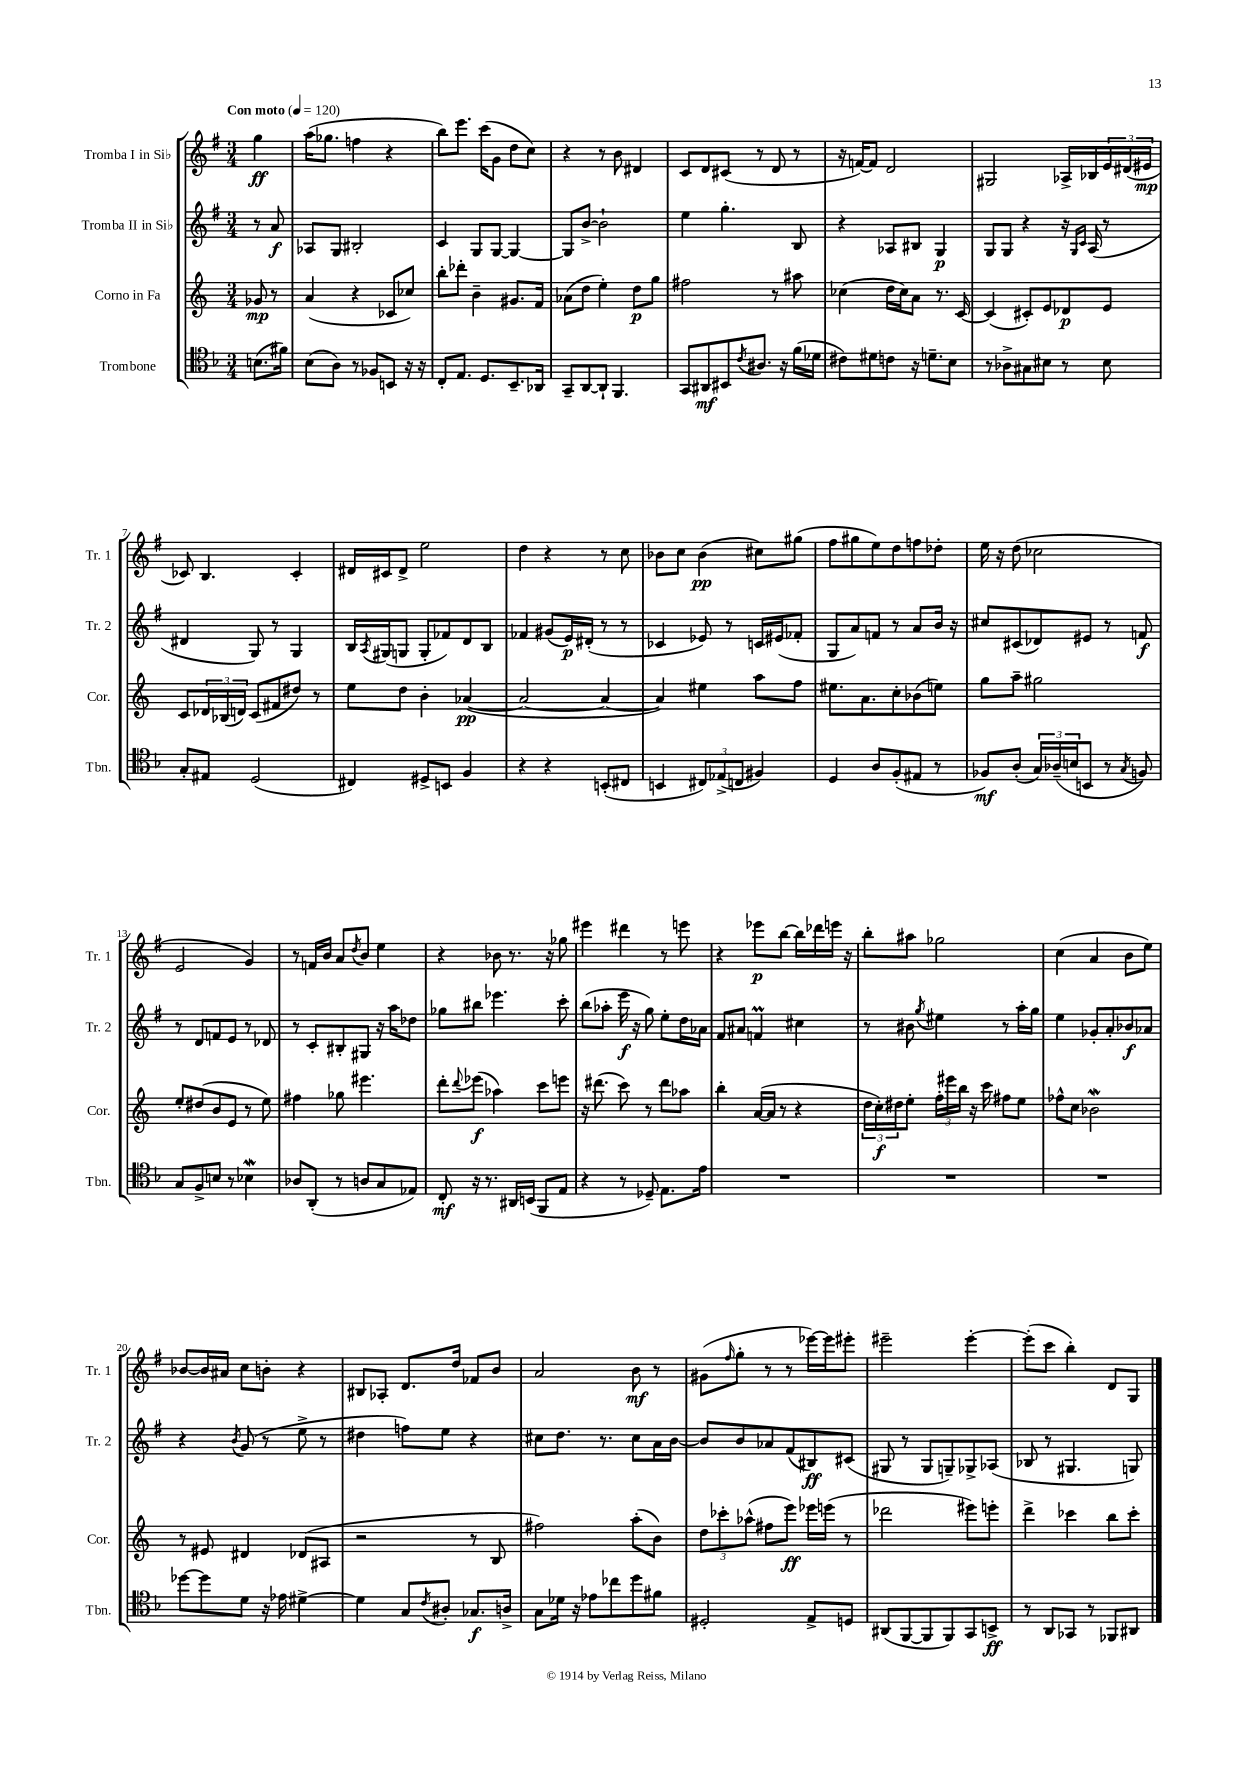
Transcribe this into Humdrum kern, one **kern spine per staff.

**kern	**dynam	**kern	**dynam	**kern	**dynam	**kern	**dynam
*part4	*part4	*part3	*part3	*part2	*part2	*part1	*part1
*staff4	*staff4	*staff3	*staff3	*staff2	*staff2	*staff1	*staff1
*I"Trombone	*	*I"Corno in Fa	*	*I"Tromba II in Si♭	*	*I"Tromba I in Si♭	*
*I'Tbn.	*	*I'Cor.	*	*I'Tr. 2	*	*I'Tr. 1	*
*clefC4	*	*clefG2	*	*clefG2	*	*clefG2	*
*k[b-]	*	*k[]	*	*k[f#]	*	*k[f#]	*
*M3/4	*	*M3/4	*	*M3/4	*	*M3/4	*
*MM120	*	*MM120	*	*MM120	*	*MM120	*
=	=	=	=	=	=	=	=
!	!	!	!	!	!	!LO:TX:a:B:t=Con moto	!
(8.Bn\L	.	8g-X/	mp	8r	.	4gg\	ff
.	.	8r	.	8a/	f	.	.
16f#X\Jk)	.	.	.	.	.	.	.
=1	=1	=1	=1	=1	=1	=1	=1
(8B-\L	.	(4a/	.	8A-X/L	.	(16aa\KL	.
.	.	.	.	.	.	8.gg-X\J	.
8A\J)	.	.	.	8G/J	.	.	.
8r	.	4r	.	2B#X'/	.	4ffn\	.
8F-X/L	.	.	.	.	.	.	.
8BBn/J	.	8c-X/L	.	.	.	4r	.
16r	.	8cc-X/J)	.	.	.	.	.
16r	.	.	.	.	.	.	.
=2	=2	=2	=2	=2	=2	=2	=2
8C'/L	.	8bb'\L	.	4c/	.	8bb\L)	.
8.E/J	.	8ddd-X'\J	.	.	.	8.eee\J	.
.	.	4b~\	.	8G/L	.	.	.
8.D/L	.	.	.	.	.	(16ccc\KL	.
.	.	.	.	[8G/J	.	8g\J	.
8.BB-~/	.	8.g#X/L	.	4G/_	.	8dd\L	.
.	.	.	.	.	.	8cc\J)	.
16AA-X/Jk	.	16f/Jk	.	.	.	.	.
=3	=3	=3	=3	=3	=3	=3	=3
8GG~/L	.	(8a-X\L	.	8G/L]	.	4r	.
[8AA/	.	8dd\J	.	[8b^/J	.	.	.
8AA`/J]	.	4ee'\)	.	2b`\]	.	8r	.
4.FF/	.	.	.	.	.	8b\	.
.	.	8dd\L	p	.	.	4d#X/	.
.	.	8gg\J	.	.	.	.	.
=4	=4	=4	=4	=4	=4	=4	=4
8GG/L	.	2ff#X\	.	4ee\	.	8c/L	.
8AA#X/	mf	.	.	.	.	8d/	.
8BB#X/	.	.	.	4.gg'\	.	(8c#X/J	.
8qc/	.	.	.	.	.	.	.
8.A#X/J	.	.	.	.	.	8r	.
.	.	8r	.	.	.	8d/	.
16r	.	.	.	.	.	.	.
(16f\LL	.	8aa#X\	.	8B/	.	8r	.
16d-X\JJ	.	.	.	.	.	.	.
=5	=5	=5	=5	=5	=5	=5	=5
8c#X\L)	.	(4cc-X\	.	4r	.	16r	.
.	.	.	.	.	.	[16fn/KL)	.
8d#X\	.	.	.	.	.	8f/J]	.
8cn\J	.	16dd\LL	.	8A-X/L	.	2d/	.
.	.	16cc-\J)	.	.	.	.	.
16r	.	8a\J	.	8B#X/J	.	.	.
8.dn~\L	.	.	.	.	.	.	.
.	.	8.r	.	4G/	p	.	.
8B-\J	.	.	.	.	.	.	.
.	.	[16c/	.	.	.	.	.
=6	=6	=6	=6	=6	=6	=6	=6
8r	.	(4c/]	.	8G/L	.	2G#X/	.
8A-X^\L	.	.	.	8G/J	.	.	.
8G#X\	.	8c#X'/L)	.	4r	.	.	.
8B#X\J	.	8e/	.	.	.	.	.
8r	.	8d-X/	p	16r	.	16A-X^/LL	.
.	.	.	.	16qqG/LL	.	.	.
.	.	.	.	16qqc/JJ	.	.	.
.	.	.	.	(16A/	.	16B-X/	.
8B#\	.	8e/J	.	8r	.	24e/	.
.	.	.	.	.	.	(24d#X/	.
.	.	.	.	.	.	24e#X/JJ	mp
!!LO:LB:g=z
=7	=7	=7	=7	=7	=7	=7	=7
8G'/L	.	8c/L	.	4d#X/	.	8c-X/)	.
8E#X/J	.	24d-X/L	.	.	.	4.B/	.
.	.	(24B-X/	.	.	.	.	.
.	.	24dn/JJ)	.	.	.	.	.
(2D/	.	(8c/L	.	8G/)	.	.	.
.	.	8f#X/	.	8r	.	.	.
.	.	8dd#X/J)	.	4G/	.	4c-'/	.
.	.	8r	.	.	.	.	.
=8	=8	=8	=8	=8	=8	=8	=8
4C#X/)	.	8ee\L	.	16B/LL	.	16d#X/LL	.
.	.	.	.	8qA/	.	.	.
.	.	.	.	(16G#X/J	.	16c#X/J	.
.	.	8dd\J	.	8Gn/J	.	8d#^/J	.
8D#X^/L	.	4b'\	.	8G'/L	.	2ee\	.
8BBn/J	.	.	.	8f-X/)	.	.	.
4F/	.	([4a-X/	pp	8d/	.	.	.
.	.	.	.	8B/J	.	.	.
=9	=9	=9	=9	=9	=9	=9	=9
4r	.	2a-/_	.	4f-X/	.	4dd\	.
4r	.	.	.	(8g#X/L	.	4r	.
.	.	.	.	16e/L)	p	.	.
.	.	.	.	(16d#X'/JJ	.	.	.
(8BBn'/L	.	4a-/_	.	8r	.	8r	.
8C#X/J	.	.	.	8r	.	8cc\	.
=10	=10	=10	=10	=10	=10	=10	=10
4BBn/	.	4a-/])	.	4c-X/	.	8b-X\L	.
.	.	.	.	.	.	8cc\J	.
12C#X/L)	.	4ee#X\	.	8e-X/)	.	(4b-\	pp
(12E-X^/	.	.	.	.	.	.	.
.	.	.	.	8r	.	.	.
12Cn/J	.	.	.	.	.	.	.
4F#X/)	.	8aa\L	.	16cn/LL	.	8cc#X\L)	.
.	.	.	.	(16e#X/J	.	.	.
.	.	8ff\J	.	8f-X'/J	.	(8gg#X\J	.
=11	=11	=11	=11	=11	=11	=11	=11
4D/	.	8.ee#X\L	.	8G/L	.	8ff#\L	.
.	.	.	.	8a/)	.	8gg#X\	.
.	.	8.a\	.	.	.	.	.
8A/L	.	.	.	8fn/J	.	8ee\)	.
(8F'/	.	8cc'\	.	8r	.	8dd\	.
8E#X/J	.	(8b-X\	.	8a/L	.	8ffn\	.
8r	.	8een\J)	.	16b/Jk	.	8dd-X'\J	.
.	.	.	.	16r	.	.	.
=12	=12	=12	=12	=12	=12	=12	=12
8F-X/L)	mf	8gg\L	.	8cc#X/L	.	16ee\	.
.	.	.	.	.	.	16r	.
(8A'/J	.	8aa~\J	.	(8c#X/	.	(8dd\	.
24G/LL)	.	2gg#X\	.	8d-X/)	.	2cc-X\	.
(24A-X~/	.	.	.	.	.	.	.
24Bn/J	.	.	.	.	.	.	.
8BBn/J	.	.	.	8e#X/J	.	.	.
8r	.	.	.	8r	.	.	.
8qG/	.	.	.	.	.	.	.
8Fn/)	.	.	.	8fn/	f	.	.
!!LO:LB:g=z
=13	=13	=13	=13	=13	=13	=13	=13
8G/L	.	8ee'/L	.	8r	.	2e/	.
8F^/	.	(8dd#X/	.	8d/L	.	.	.
8Bn/J	.	8b/	.	8fn/	.	.	.
8r	.	8e/J	.	8e/J	.	.	.
4B-Xw\	.	8r	.	8r	.	4g/)	.
.	.	8ee\)	.	8d-X/	.	.	.
=14	=14	=14	=14	=14	=14	=14	=14
8A-X/L	.	4ff#X\	.	8r	.	8r	.
(8AA'/J	.	.	.	8c'/L	.	16fn/LL	.
.	.	.	.	.	.	16b/JJ	.
8r	.	8gg-X\	.	8B#X'/	.	8a/L	.
.	.	.	.	.	.	8qdd/	.
8An/L	.	4.eee#X\	.	8G#X/J	.	8b/J	.
8G/	.	.	.	16r	.	4ee\	.
.	.	.	.	16aa\KL	.	.	.
8E-X/J)	.	.	.	8dd-X\J	.	.	.
=15	=15	=15	=15	=15	=15	=15	=15
8C'/	mf	8ddd'\L	.	8gg-X\L	.	4r	.
.	.	8qqddd/	.	.	.	.	.
16r	.	(8eee-X\J	f	8bb#X\J	.	.	.
8.r	.	.	.	.	.	.	.
.	.	4aa-X\)	.	4.eee-X\	.	8b-X\	.
16AA#X/LL	.	.	.	.	.	8.r	.
(16BBn/JJ	.	.	.	.	.	.	.
8FF/L	.	8ccc\L	.	.	.	.	.
.	.	.	.	.	.	16r	.
8E/J	.	8eeen\J	.	8ccc'\	.	8gg-X\	.
=16	=16	=16	=16	=16	=16	=16	=16
4r	.	16r	.	(8bb\L	.	4eee#X\	.
.	.	(8.ddd#X\	.	.	.	.	.
.	.	.	.	8aa-X'\J	.	.	.
8r	.	8ccc\)	.	16eee\	f	4ddd#X\	.
.	.	.	.	16r	.	.	.
8D-X~/)	.	8r	.	8gg\)	.	.	.
8.E\L	.	8ddd#\L	.	8ee'\L	.	8r	.
.	.	8aa-X\J	.	16dd\L	.	8eeen\	.
16e\Jk	.	.	.	16a-X\JJ	.	.	.
=17	=17	=17	=17	=17	=17	=17	=17
2.r	.	4bb'\	.	8f#/L	.	4r	.
.	.	.	.	8a#X/J	.	.	.
.	.	([16a/LL	.	4fnM/	.	8eee-X\L	p
.	.	16a/JJ]	.	.	.	.	.
.	.	8r	.	.	.	[8bb\J	.
.	.	4r	.	4cc#X\	.	16bb\LL]	.
.	.	.	.	.	.	16ddd-X\	.
.	.	.	.	.	.	16eeen\JJ	.
.	.	.	.	.	.	16r	.
=18	=18	=18	=18	=18	=18	=18	=18
2.r	.	24dd\LL	.	8r	.	8bb'\L	.
.	.	24cc'\)	f	.	.	.	.
.	.	24dd#X\J	.	.	.	.	.
.	.	8ee'\J	.	8b#X\	.	8aa#X\J	.
.	.	.	.	8qgg/	.	.	.
.	.	24ff'\LL	.	4ee#X\	.	2gg-X\	.
.	.	24eee#X\	.	.	.	.	.
.	.	24bb\JJ	.	.	.	.	.
.	.	16r	.	.	.	.	.
.	.	16ccc\	.	.	.	.	.
.	.	8ff#X\L	.	8r	.	.	.
.	.	8ee\J	.	16aa'\LL	.	.	.
.	.	.	.	16gg\JJ	.	.	.
=19	=19	=19	=19	=19	=19	=19	=19
2.r	.	8ff-X^^\L	.	4ee\	.	(4cc\	.
.	.	8cc\J	.	.	.	.	.
.	.	2b-Xw\	.	8g-X'/L	.	4a/	.
.	.	.	.	8a'/	.	.	.
.	.	.	.	8b-X/	f	8b\L	.
.	.	.	.	8a-X/J	.	8ee\J)	.
!!LO:LB:g=z
=20	=20	=20	=20	=20	=20	=20	=20
[8dd-X\L	.	8r	.	4r	.	[8b-X/L	.
8dd-\]	.	8e#X/	.	.	.	16b-/L]	.
.	.	.	.	.	.	16a#X/JJ	.
.	.	.	.	8qb/	.	.	.
8d\J	.	4d#X/	.	(8g/	.	8cc\L	.
16r	.	.	.	8r	.	8bn'\J	.
16e-X\	.	.	.	.	.	.	.
[4d#X^\	.	(8d-X/L	.	8ee^\	.	4r	.
.	.	8A#X/J	.	8r	.	.	.
=21	=21	=21	=21	=21	=21	=21	=21
4d#\]	.	2r	.	4dd#X\	.	8B#X/L	.
.	.	.	.	.	.	8A-X'/J	.
8G/L	.	.	.	8ffn\L)	.	8.d/L	.
8qc/	.	.	.	.	.	.	.
8A#X'/J	.	.	.	8ee\J	.	.	.
.	.	.	.	.	.	16dd/Jk	.
8.G-X/L	f	8r	.	4r	.	8f-X/L	.
.	.	8B/	.	.	.	8b/J	.
16An^/Jk	.	.	.	.	.	.	.
=22	=22	=22	=22	=22	=22	=22	=22
8G\L	.	2ff#X\)	.	8cc#X\L	.	2a/	.
16d-X\Jk	.	.	.	8.dd\J	.	.	.
16r	.	.	.	.	.	.	.
8e-X\L	.	.	.	.	.	.	.
.	.	.	.	8.r	.	.	.
8cc-X\	.	.	.	.	.	.	.
8dd\	.	(8aa'\L	.	8cc#\L	.	8b\	mf
8f#X\J	.	8b\J)	.	16a\L	.	8r	.
.	.	.	.	[16b\JJ	.	.	.
=23	=23	=23	=23	=23	=23	=23	=23
2D#X'/	.	12dd\L	.	8b/L]	.	(8g#X\L	.
.	.	12ccc-X'\	.	.	.	.	.
.	.	.	.	.	.	16qqff#/	.
.	.	.	.	8b/	.	8gg'\J	.
.	.	(12aa-X^^\J	.	.	.	.	.
.	.	8ff#X\L	.	8a-X/	.	8r	.
.	.	8eee\J)	ff	(8f#/	.	8r	.
8E^/L	.	16eee-X\LL	.	8B#X/)	ff	[16eee-X\LL)	.
.	.	(16eeen\JJ	.	.	.	16eee-\J]	.
8Dn/J	.	8r	.	(8c#X/J	.	8eee#X'\J	.
=24	=24	=24	=24	=24	=24	=24	=24
(8AA#X/L	.	2ddd-X\	.	8G#X/	.	2eee#X~\	.
[8FF/	.	.	.	8r	.	.	.
8FF/]	.	.	.	8G#/L	.	.	.
8FF/)	.	.	.	8Gn~/)	.	.	.
8GG/	.	8eee#X\L)	.	8G-X^/	.	[4eee#'\	.
8BBn^/J	ff	8eeen'\J	.	(8A-X/J	.	.	.
=25	=25	=25	=25	=25	=25	=25	=25
8r	.	4ddd^\	.	8B-X/	.	(8eee#'\L]	.
8AA/L	.	.	.	8r	.	8ccc\J	.
8GG-X/J	.	4ccc-X\	.	4.G#X/	.	4bb'\)	.
8r	.	.	.	.	.	.	.
8FF-X/L	.	8bb\L	.	.	.	8d/L	.
8AA#X/J	.	8ccc-'\J	.	8Gn/)	.	8G/J	.
==	==	==	==	==	==	==	==
*-	*-	*-	*-	*-	*-	*-	*-
